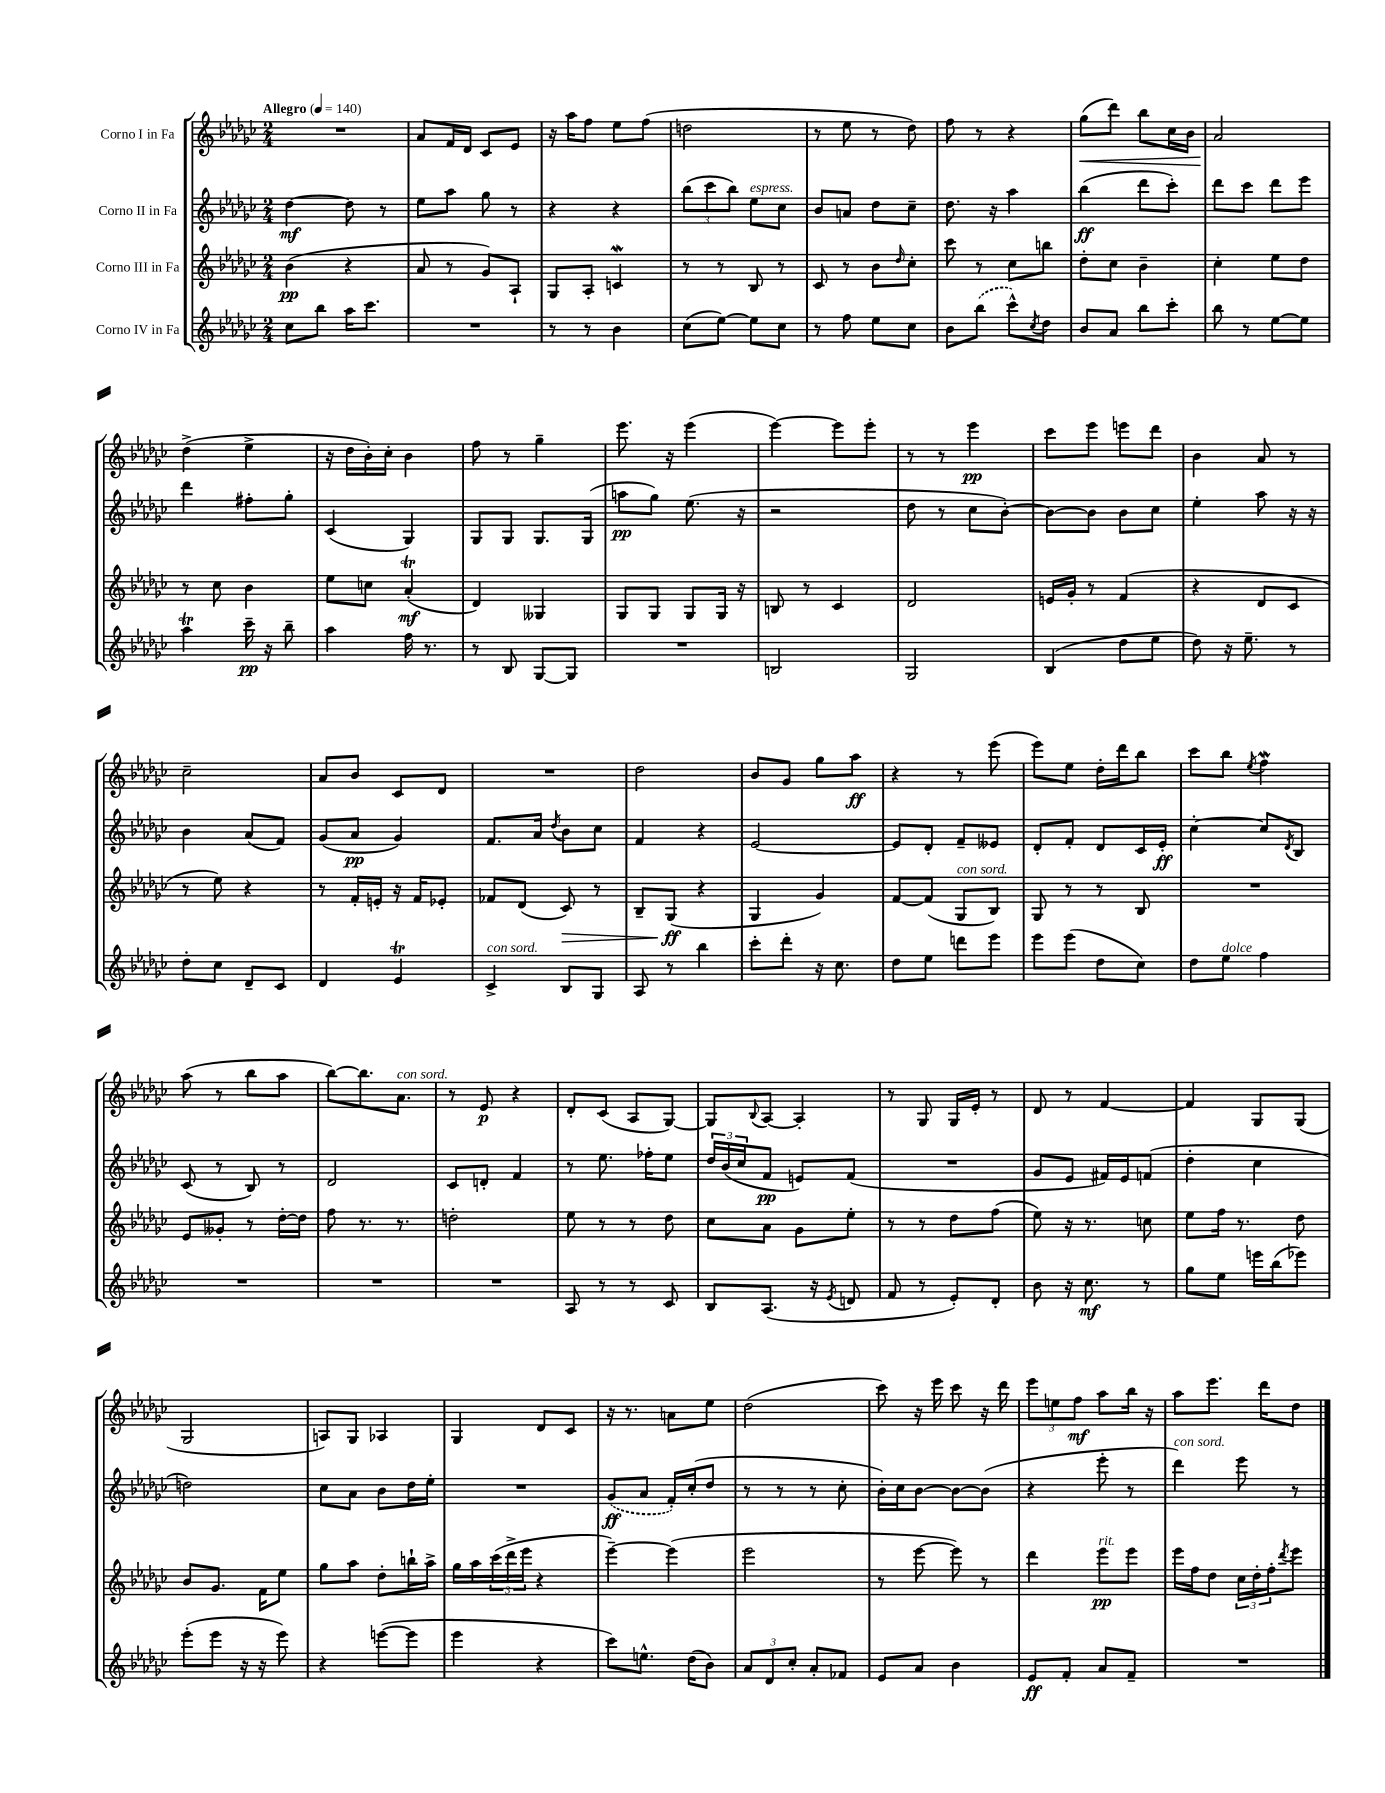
<<
\new StaffGroup <<
\new Staff = "s0" \with { instrumentName = "Corno I in Fa" } {
    \clef treble \key ges \major \numericTimeSignature \time 2/4 \tempo "Allegro" 4 = 140
    R2 |
    aes'8 f'16 des'16 ces'8 ees'8 |
    r16 aes''16 f''8 ees''8 f''8( |
    d''2 |
    r8 ees''8 r8 des''8) |
    f''8 r8 r4 |
    ges''8\<( des'''8) bes''8 ces''16 bes'16 |
    aes'2\! |
    des''4->( ees''4-> |
    r16 des''16 bes'16-.) ces''16-. bes'4 |
    f''8 r8 ges''4-- |
    ees'''8. r16 ees'''4( |
    ees'''4~) ees'''8 ees'''8-. |
    r8 r8 ees'''4\pp |
    ces'''8 ees'''8 e'''8 des'''8 |
    bes'4 aes'8 r8 |
    ces''2-- |
    aes'8 bes'8 ces'8 des'8 |
    R2 |
    des''2 |
    bes'8 ges'8 ges''8 aes''8\ff |
    r4 r8 ees'''8( |
    ees'''8) ees''8 des''16-. des'''16 bes''8 |
    ces'''8 bes''8 \acciaccatura { ees''8 } f''4\mordent |
    aes''8( r8 bes''8 aes''8 |
    bes''8~) bes''8. aes'8.^\markup { \italic "con sord." } |
    r8 ees'8\p r4 |
    des'8-. ces'8( aes8 ges8~) |
    ges8 \appoggiatura { bes8 } aes8~ aes4-. |
    r8 ges8 ges16 ees'16-. r8 |
    des'8 r8 f'4~ |
    f'4 ges8 ges8( |
    ges2 |
    a8) ges8 aes4 |
    ges4 des'8 ces'8 |
    r16 r8. a'8 ees''8 |
    des''2( |
    ces'''8) r16 ees'''16 ces'''8 r16 des'''16 |
    \tuplet 3/2 { ees'''8 e''8 f''8\mf } aes''8 bes''16 r16 |
    aes''8 ees'''8. des'''16 des''8 \bar "|." |
}
\new Staff = "s1" \with { instrumentName = "Corno II in Fa" } {
    \clef treble \key ges \major \numericTimeSignature \time 2/4
    des''4~\mf des''8 r8 |
    ees''8 aes''8 ges''8 r8 |
    r4 r4 |
    \tuplet 3/2 { bes''8( ces'''8 bes''8) } ees''8^\markup { \italic "espress." } ces''8 |
    bes'8 a'8 des''8 ces''8-- |
    des''8. r16 aes''4 |
    bes''4\ff( des'''8 ces'''8-.) |
    des'''8 ces'''8 des'''8 ees'''8 |
    des'''4 fis''8-. ges''8-. |
    ces'4( ges4) |
    ges8 ges8 ges8. ges16( |
    a''8\pp ges''8) ees''8.( r16 |
    r2 |
    des''8 r8 ces''8 bes'8~-.) |
    bes'8~ bes'8 bes'8 ces''8 |
    ees''4-. aes''8 r16 r16 |
    bes'4 aes'8( f'8) |
    ges'8( aes'8\pp ges'4) |
    f'8. aes'16 \acciaccatura { des''8 } bes'8 ces''8 |
    f'4 r4 |
    ees'2~ |
    ees'8 des'8-. f'8-- eeses'8 |
    des'8-. f'8-. des'8 ces'16 ees'16-.\ff |
    ces''4~-. ces''8 \acciaccatura { des'8 } bes8 |
    ces'8( r8 bes8) r8 |
    des'2 |
    ces'8 d'8-. f'4 |
    r8 ees''8. fes''16-. ees''8 |
    \tuplet 3/2 { des''16 bes'16( ces''16 } f'8\pp e'8) f'8( |
    R2 |
    ges'8 ees'8 fis'16) ees'16 f'8( |
    des''4-. ces''4 |
    d''2) |
    ces''8 aes'8 bes'8 des''16 ees''16-. |
    R2 |
    \once \slurDashed ges'8\ff( aes'8 f'16-.) ces''16-.( des''8 |
    r8 r8 r8 ces''8-. |
    bes'16-.) ces''16 bes'8~ bes'8~ bes'8( |
    r4 ees'''8-. r8 |
    des'''4^\markup { \italic "con sord." }) ees'''8 r8 \bar "|." |
}
\new Staff = "s2" \with { instrumentName = "Corno III in Fa" } {
    \clef treble \key ges \major \numericTimeSignature \time 2/4
    bes'4\pp( r4 |
    aes'8 r8 ges'8) aes8-! |
    ges8 aes8-. c'4\mordent |
    r8 r8 bes8 r8 |
    ces'8 r8 bes'8 \grace { des''16 } ces''8-. |
    ces'''8 r8 ces''8 b''8 |
    des''8-. ces''8 bes'4-- |
    ces''4-. ees''8 des''8 |
    r8 ces''8 bes'4 |
    ees''8 c''8 aes'4-.\trill\mf( |
    des'4) geses4 |
    ges8 ges8 ges8 ges16 r16 |
    b8 r8 ces'4 |
    des'2 |
    e'16 ges'16-. r8 f'4( |
    r4 des'8 ces'8 |
    r8 ees''8) r4 |
    r8 f'16-. e'16-. r16 f'16 ees'8-. |
    fes'8 des'8( ces'8\>) r8 |
    bes8-- ges8\ff\!( r4 |
    ges4 ges'4) |
    f'8~ f'8( ges8^\markup { \italic "con sord." } bes8) |
    ges8 r8 r8 bes8 |
    R2 |
    ees'8 geses'8-. r8 des''16~-. des''16 |
    f''8 r8. r8. |
    d''2-. |
    ees''8 r8 r8 des''8 |
    ces''8 aes'8 ges'8 ees''8-. |
    r8 r8 des''8 f''8( |
    ees''8) r16 r8. c''8 |
    ees''8 f''16 r8. des''8 |
    bes'8 ges'8. f'16 ees''8 |
    ges''8 aes''8 des''8-. b''16-! aes''16-> |
    ges''16 aes''16 \tuplet 3/2 { ces'''16( des'''16-> ees'''16 } r4 |
    ees'''4~--) ees'''4( |
    ees'''2 |
    r8 ees'''8~ ees'''8) r8 |
    des'''4 ees'''8\pp^\markup { \italic "rit." } ees'''8 |
    ees'''16 f''16 des''8 \tuplet 3/2 { ces''16 des''16-. f''16-. } \acciaccatura { des'''8 } ees'''8 \bar "|." |
}
\new Staff = "s3" \with { instrumentName = "Corno IV in Fa" } {
    \clef treble \key ges \major \numericTimeSignature \time 2/4
    ces''8 bes''8 aes''16 ces'''8. |
    R2 |
    r8 r8 bes'4 |
    ces''8( ees''8~) ees''8 ces''8 |
    r8 f''8 ees''8 ces''8 |
    bes'8 \once \slurDashed bes''8( ces'''8-^) \acciaccatura { ces''8 } des''8 |
    bes'8 aes'8 bes''8 ces'''8-. |
    bes''8 r8 ees''8~ ees''8 |
    aes''4\trill ces'''16--\pp r16 bes''8-- |
    aes''4 f''16 r8. |
    r8 bes8 ges8~ ges8 |
    R2 |
    b2 |
    ges2 |
    bes4( des''8 ees''8 |
    des''8) r16 ees''8.-- r8 |
    des''8-. ces''8 des'8-- ces'8 |
    des'4 ees'4\trill |
    ces'4->^\markup { \italic "con sord." } bes8 ges8 |
    aes8 r8 bes''4 |
    ces'''8-. des'''8-. r16 ces''8. |
    des''8 ees''8 d'''8 ees'''8 |
    ees'''8 ees'''8( des''8 ces''8) |
    des''8 ees''8^\markup { \italic "dolce" } f''4 |
    R2 |
    R2 |
    R2 |
    aes8 r8 r8 ces'8 |
    bes8 aes8.( r16 \acciaccatura { ees'8 } d'8 |
    f'8 r8 ees'8-.) des'8-. |
    bes'8 r16 ces''8.\mf r8 |
    ges''8 ees''8 e'''16 bes''16( ees'''8) |
    ees'''8-.( ees'''8 r16 r16 ees'''8) |
    r4 e'''8~( e'''8 |
    ees'''4 r4 |
    ces'''8) e''8.-^ des''16( bes'8) |
    \tuplet 3/2 { aes'8 des'8 ces''8-. } aes'8-. fes'8 |
    ees'8 aes'8 bes'4 |
    ees'8\ff f'8-. aes'8 f'8-- |
    R2 \bar "|." |
}
>>
>>
\layout { \context { \Score \remove "Bar_number_engraver" } }
